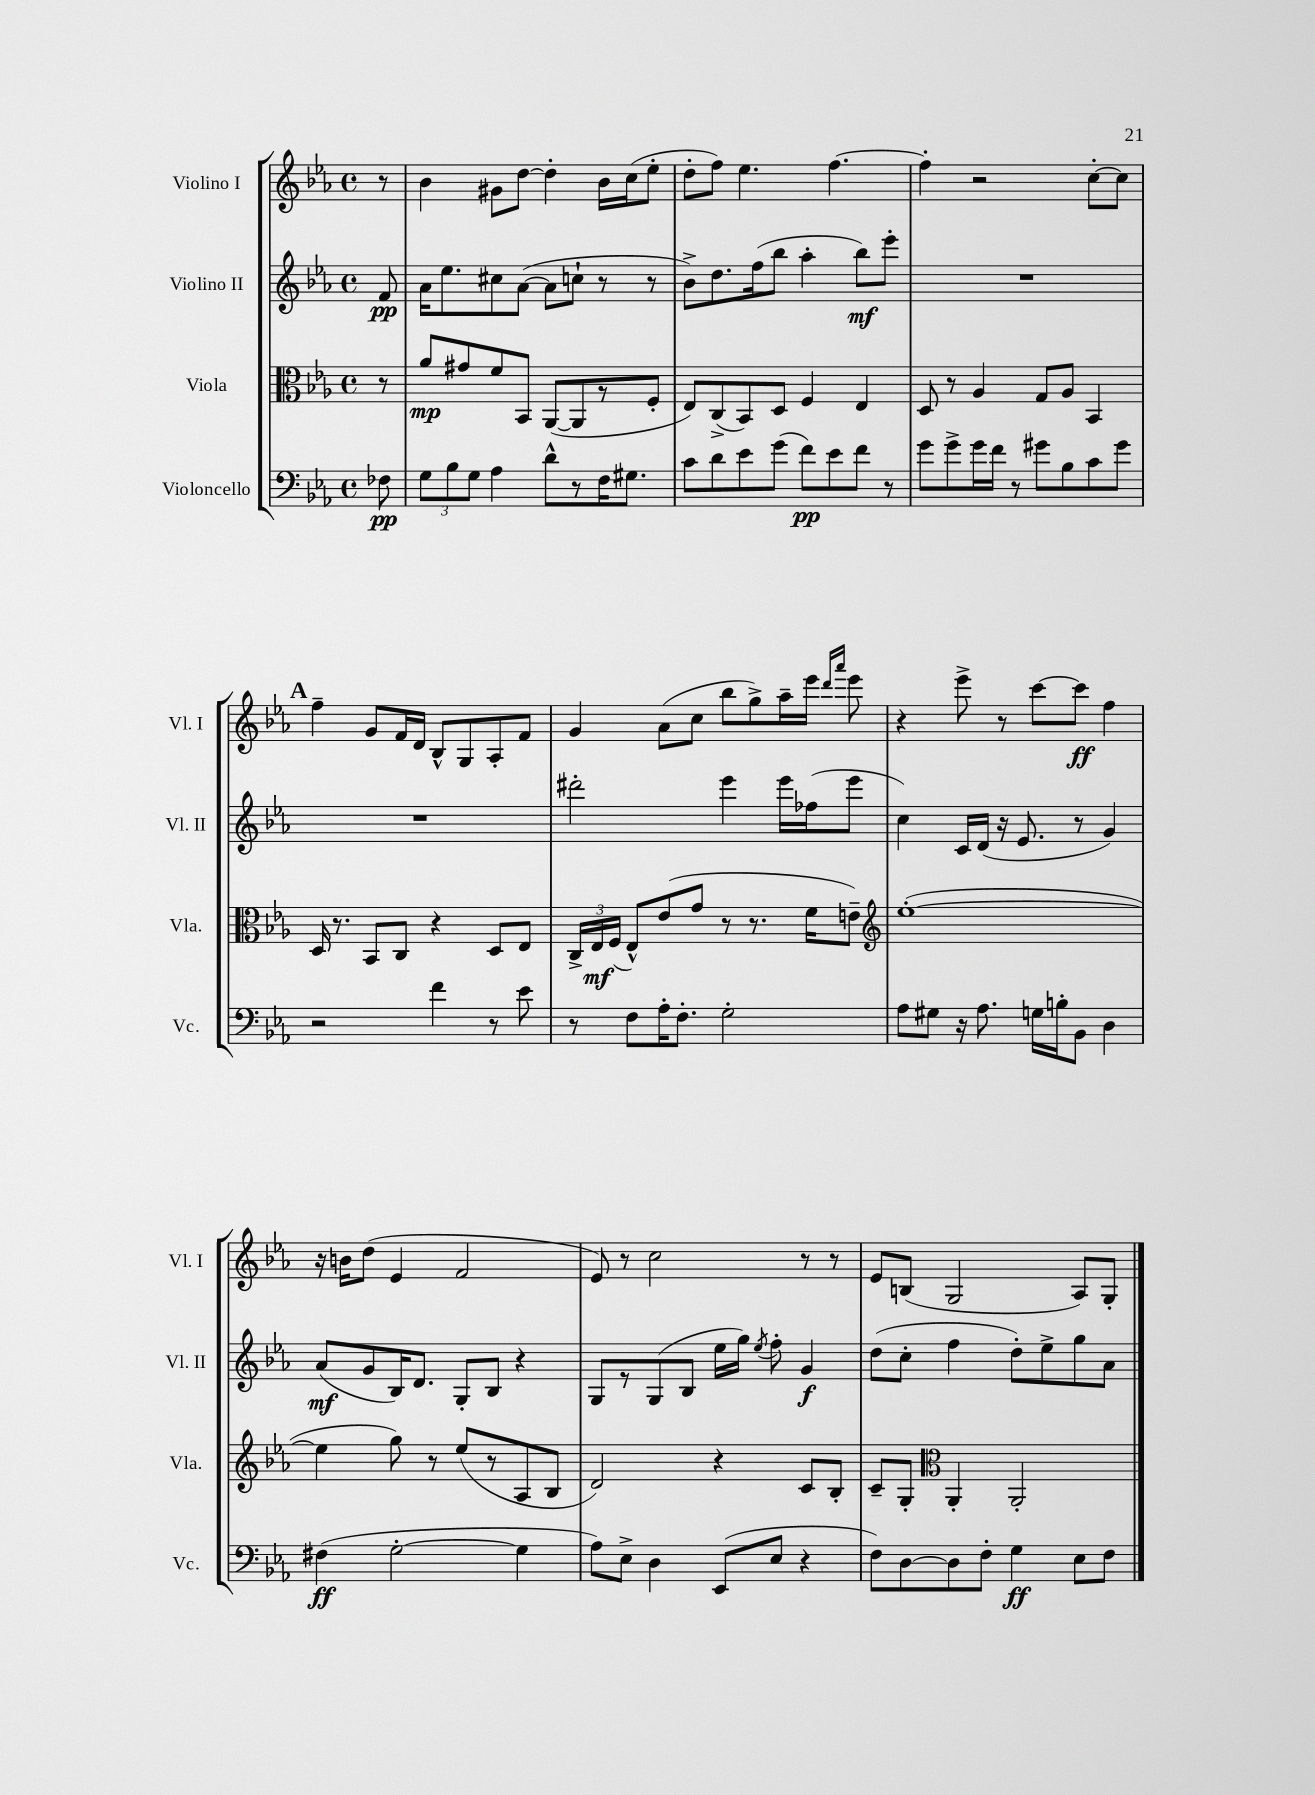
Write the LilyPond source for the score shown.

<<
\new StaffGroup <<
\new Staff = "s0" \with { instrumentName = "Violino I" shortInstrumentName = "Vl. I" } {
    \clef treble \key ees \major \defaultTimeSignature \time 4/4 \partial 8
    \autoBeamOff r8 |
    bes'4 gis'8[ d''8]~ d''4-. bes'16[ c''16( ees''8]-. |
    d''8[-. f''8]) ees''4. f''4.~ |
    f''4-. r2 c''8[~-. c''8] |
    \mark \markup { \bold "A" } f''4-- g'8[ f'16 d'16] bes8[-^ g8 aes8-. f'8] |
    g'4 aes'8[( c''8] bes''8[ g''8->) aes''16-- ees'''16] \grace { d'''16[ aes'''16] } ees'''8 |
    r4 ees'''8-> r8 c'''8[~ c'''8]\ff f''4 |
    r16 b'16[ d''8]( ees'4 f'2 |
    ees'8) r8 c''2 r8 r8 |
    ees'8[ b8]( g2 aes8[) g8]-. \bar "|." |
}
\new Staff = "s1" \with { instrumentName = "Violino II" shortInstrumentName = "Vl. II" } {
    \clef treble \key ees \major \defaultTimeSignature \time 4/4 \partial 8
    \autoBeamOff f'8\pp |
    aes'16[ ees''8. cis''8 aes'8]~( aes'8[ c''8]-! r8 r8 |
    bes'8[->) d''8. f''16( bes''8] aes''4-. bes''8[\mf) ees'''8]-. |
    R1 |
    \mark \markup { \bold "A" } R1 |
    dis'''2-. ees'''4 ees'''16[ fes''16( ees'''8] |
    c''4) c'16[ d'16]( r16 ees'8. r8 g'4) |
    aes'8[\mf( g'8 bes16) d'8.] g8[-. bes8] r4 |
    g8[ r8 g8( bes8] ees''16[ g''16]) \acciaccatura { ees''8 } f''8-. g'4\f |
    d''8[( c''8]-. f''4 d''8[-.) ees''8-> g''8 aes'8] \bar "|." |
}
\new Staff = "s2" \with { instrumentName = "Viola" shortInstrumentName = "Vla." } {
    \clef alto \key ees \major \defaultTimeSignature \time 4/4 \partial 8
    \autoBeamOff r8 |
    aes'8[\mp gis'8 f'8 bes,8] aes,8[~( aes,8 r8 f8]-. |
    ees8[) c8->( bes,8) d8] f4 ees4 |
    d8 r8 aes4 g8[ aes8] bes,4 |
    \mark \markup { \bold "A" } d16 r8. bes,8[ c8] r4 d8[ ees8] |
    \tuplet 3/2 { c16[-> ees16\mf f16]( } ees8[-^) ees'8( g'8] r8 r8. f'16[ e'8]--) |
    \clef treble ees''1~-.( |
    ees''4 g''8) r8 ees''8[( r8 aes8 bes8] |
    d'2) r4 c'8[ bes8]-. |
    c'8[-- g8]-. \clef alto aes,4-. aes,2-. \bar "|." |
}
\new Staff = "s3" \with { instrumentName = "Violoncello" shortInstrumentName = "Vc." } {
    \clef bass \key ees \major \defaultTimeSignature \time 4/4 \partial 8
    \autoBeamOff fes8\pp |
    \tuplet 3/2 { g8[ bes8 g8] } aes4 d'8[-^ r8 f16 gis8.] |
    c'8[ d'8 ees'8 g'8]( f'8[\pp) ees'8 f'8] r8 |
    g'8[ g'8-> g'16 f'16] r8 gis'8[ bes8 c'8 gis'8] |
    \mark \markup { \bold "A" } r2 f'4 r8 ees'8 |
    r8 f8[ aes16-. f8.]-. g2-. |
    aes8[ gis8] r16 aes8. g16[ b16-. bes,8] d4 |
    fis4\ff( g2~-. g4 |
    aes8[) ees8]-> d4 ees,8[( ees8] r4 |
    f8[) d8~ d8 f8]-. g4\ff ees8[ f8] \bar "|." |
}
>>
>>
\layout { \context { \Score \remove "Bar_number_engraver" } }
